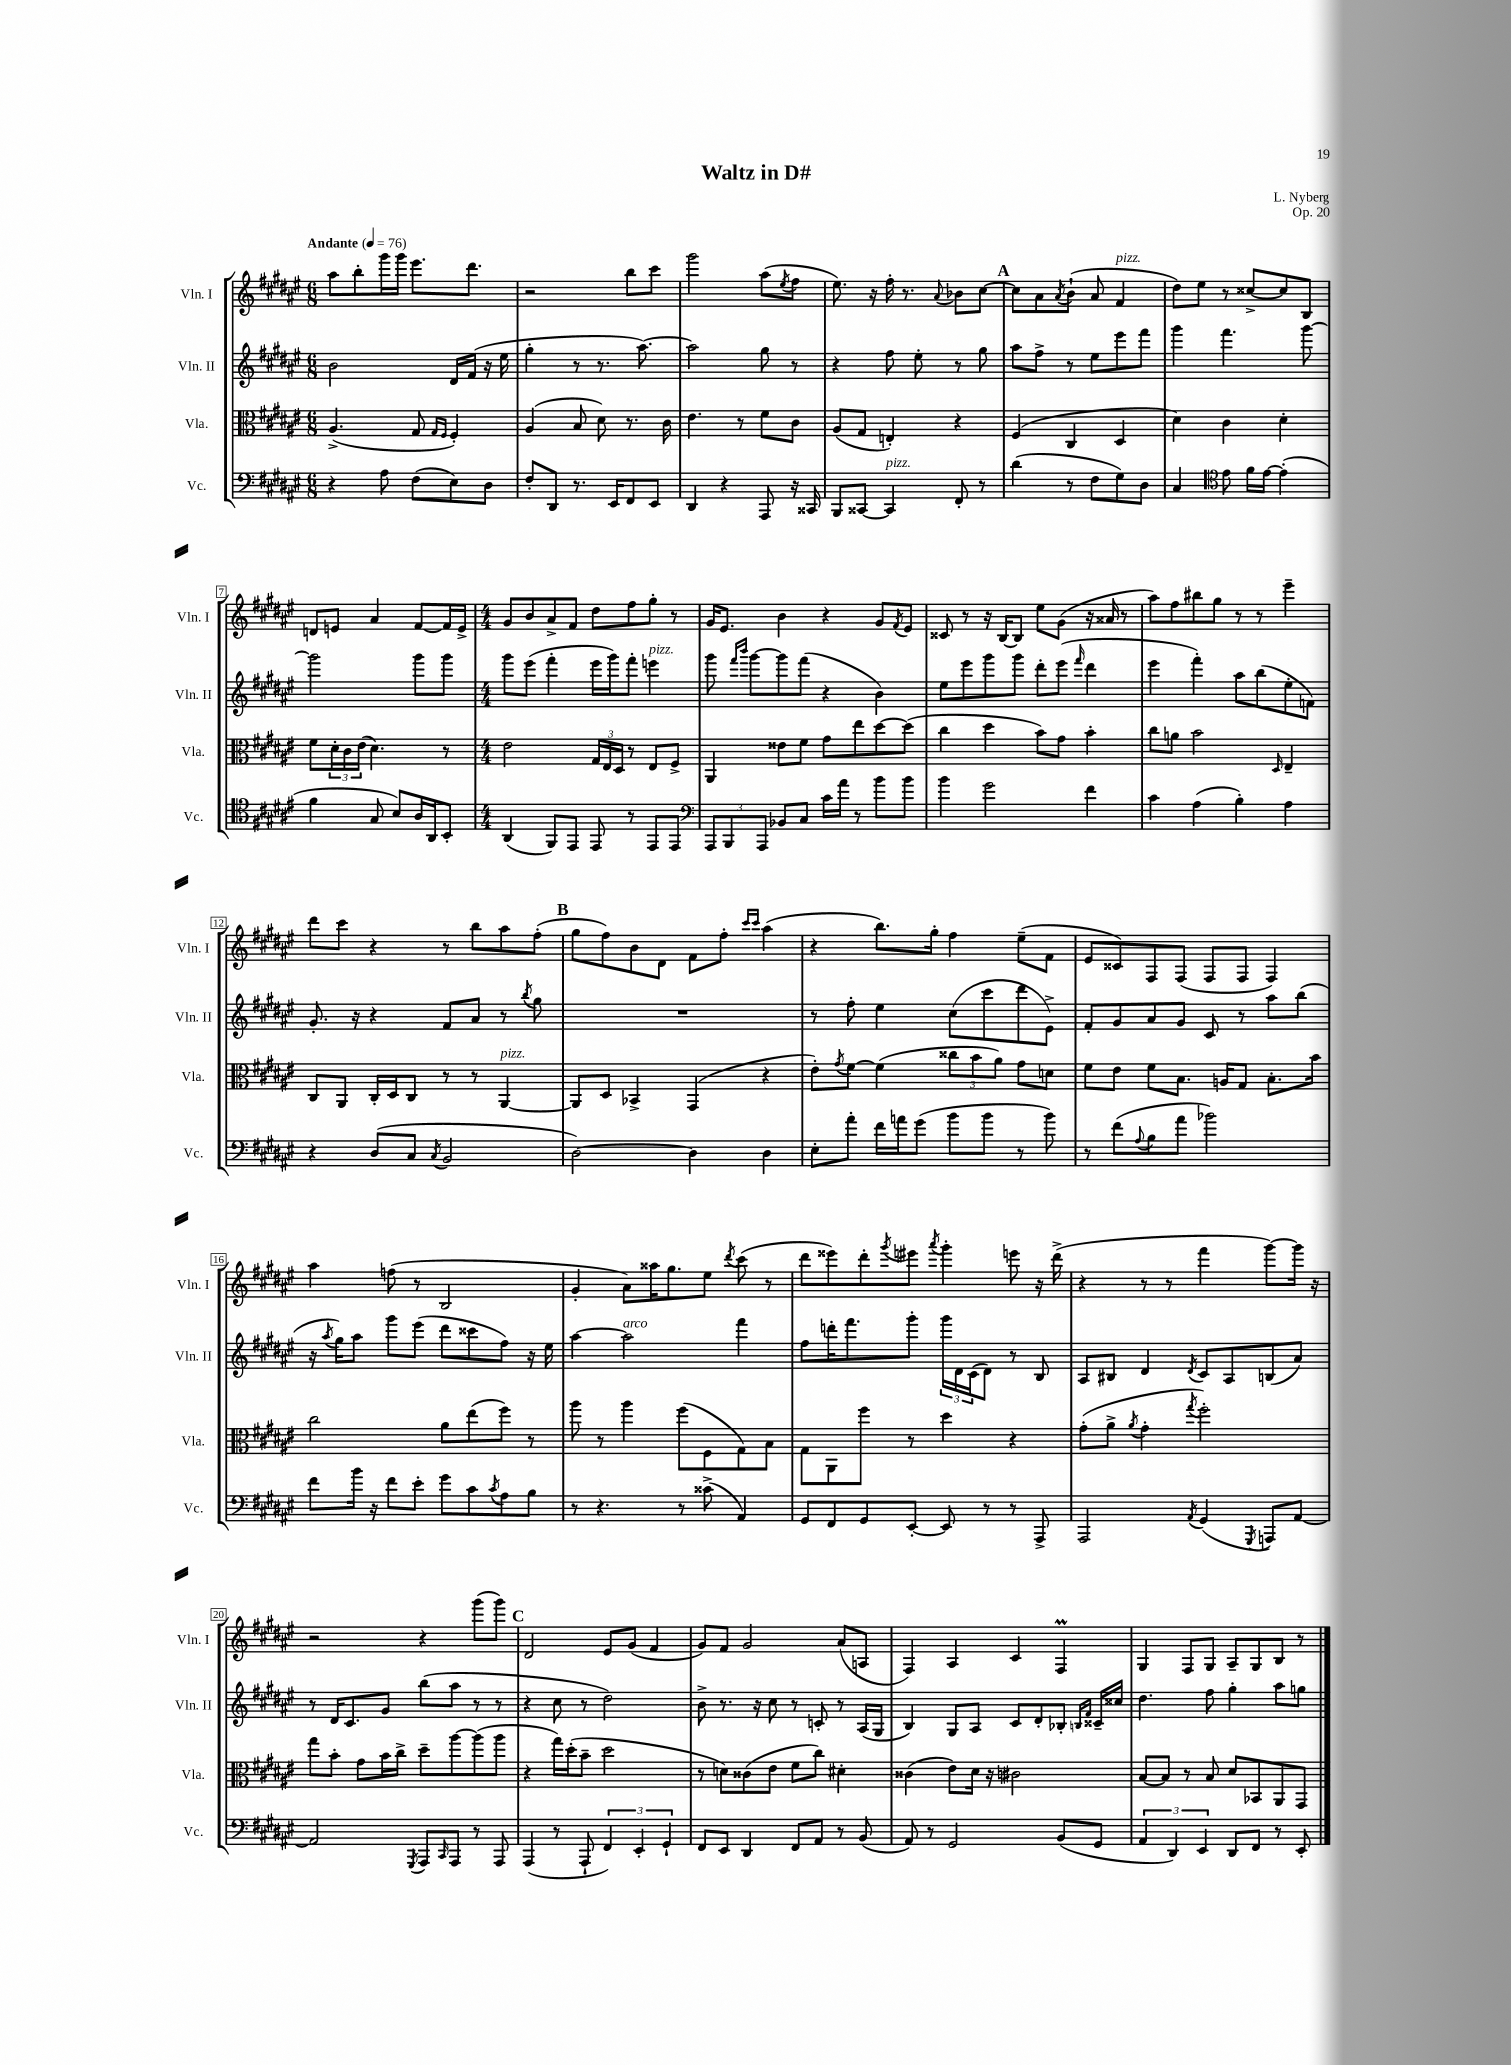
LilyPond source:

\header { title = "Waltz in D#" composer = "L. Nyberg" opus = "Op. 20" }
<<
\new StaffGroup <<
\new Staff = "s0" \with { instrumentName = "Vln. I" shortInstrumentName = "Vln. I" } {
    \clef treble \key fis \major \numericTimeSignature \time 6/8 \tempo "Andante" 4 = 76
    ais''8 b''8-. gis'''16 gis'''16 eis'''8. dis'''8. |
    r2 b''8 cis'''8 |
    gis'''2 ais''8( \acciaccatura { eis''8 } fis''8 |
    eis''8.) r16 fis''16-. r8. \appoggiatura { ais'8 } bes'8 cis''8~ |
    \mark \markup { \bold "A" } cis''8 ais'8 \acciaccatura { ais'8 } b'8-!( ais'8 fis'4^\markup { \italic "pizz." } |
    dis''8) eis''8 r8 cisis''8~-> cisis''8 b8 |
    d'8 e'8 ais'4 fis'8~ fis'16 e'16-> |
    \numericTimeSignature \time 4/4 gis'8 b'8 ais'8-> fis'8 dis''8 fis''8 gis''8-. r8 |
    gis'16 eis'8. b'4 r4 gis'8 \acciaccatura { fis'8 } eis'8 |
    cisis'8 r8 r16 b16~ b8 eis''8 gis'8( r16 aisis'16 r8 |
    ais''8) fis''8 bis''8 gis''8 r8 r8 eis'''4-- |
    dis'''8 cis'''8 r4 r8 b''8 ais''8 fis''8-.( |
    \mark \markup { \bold "B" } gis''8 fis''8) b'8 dis'8 fis'8 fis''8-. \grace { cis'''16 cis'''16 } ais''4( |
    r4 b''8.) gis''16-. fis''4 eis''8--( fis'8 |
    eis'8 cisis'8) fis8 fis8( fis8 fis8 fis4) |
    ais''4 f''8( r8 b2 |
    gis'4-. ais'8) aisis''16 gis''8. eis''8 \acciaccatura { dis'''8 } cis'''8( r8 |
    dis'''8 eisis'''8) dis'''8-. \acciaccatura { gis'''8 } eis'''8 \acciaccatura { ais'''8 } gis'''4-. e'''8 r16 dis'''16->( |
    r4 r8 r8 fis'''4 gis'''8~) gis'''16 r16 |
    r2 r4 gis'''8( gis'''8) |
    \mark \markup { \bold "C" } dis'2 eis'8 gis'8( fis'4 |
    gis'8) fis'8 gis'2 ais'8( a8 |
    fis4) ais4 cis'4 fis4\prall |
    gis4 fis8 gis8 ais8-- gis8 b8 r8 \bar "|." |
}
\new Staff = "s1" \with { instrumentName = "Vln. II" shortInstrumentName = "Vln. II" } {
    \clef treble \key fis \major \numericTimeSignature \time 6/8
    b'2 dis'16 fis'16( r16 eis''16 |
    gis''4-. r8 r8. ais''8.~) |
    ais''2 gis''8 r8 |
    r4 fis''8 eis''8-. r8 gis''8 |
    \mark \markup { \bold "A" } ais''8 fis''8-> r8 eis''8 eis'''8 fis'''8 |
    gis'''4 fis'''4. gis'''8~ |
    gis'''2 gis'''8 gis'''8 |
    \numericTimeSignature \time 4/4 gis'''8 eis'''8( fis'''4-. eis'''16 gis'''16) fis'''8-. e'''4^\markup { \italic "pizz." } |
    gis'''8 \grace { fis'''16 b'''16 } gis'''8~ gis'''8 fis'''8( r4 b'4) |
    eis''8 eis'''8 gis'''8 gis'''8 dis'''8-. eis'''8( \grace { fis'''16 } dis'''4 |
    eis'''4 fis'''4-.) ais''8 b''8( eis''8-. f'8) |
    gis'8.-. r16 r4 fis'8 ais'8 r8 \acciaccatura { b''8 } gis''8 |
    \mark \markup { \bold "B" } R1 |
    r8 fis''8-. eis''4 cis''8( cis'''8 dis'''8 eis'8->) |
    fis'8-. gis'8 ais'8 gis'8 cis'8 r8 ais''8 b''8( |
    r16 \acciaccatura { ais''8 } gis''16) ais''8 gis'''8 eis'''8( dis'''8 cisis'''8 fis''8) r16 eis''16 |
    ais''4~ ais''2^\markup { \italic "arco" } fis'''4 |
    fis''8 d'''16-. fis'''8. gis'''8-. \tuplet 3/2 { gis'''16 dis'16 cis'16( } dis'8) r8 b8 |
    ais8 bis8 dis'4 \acciaccatura { dis'8 } cis'8 ais8 b8( ais'8) |
    r8 dis'16 cis'8. gis'8 b''8( ais''8 r8 r8 |
    \mark \markup { \bold "C" } r4 cis''8 r8 dis''2) |
    b'8-> r8. r16 cis''8 r8 c'8-. r8 ais16( gis16 |
    b4) gis8 ais8 cis'8 dis'8-. bes8-. \grace { b16 fis'16 } cisis'16-- cisis''16 |
    dis''4. fis''8 gis''4-. ais''8 g''8 \bar "|." |
}
\new Staff = "s2" \with { instrumentName = "Vla." shortInstrumentName = "Vla." } {
    \clef alto \key fis \major \numericTimeSignature \time 6/8
    ais4.->( gis8 \grace { gis16 fis16 } fis4-.) |
    ais4( b8 dis'8) r8. cis'16 |
    eis'4. r8 fis'8 cis'8 |
    ais8( gis8 e4-.) r4 |
    \mark \markup { \bold "A" } fis4( cis4 dis4 |
    dis'4) cis'4 dis'4-. |
    fis'8 \tuplet 3/2 { dis'16-. cis'16 eis'16( } dis'4.) r8 |
    \numericTimeSignature \time 4/4 eis'2 \tuplet 3/2 { gis16 eis16 dis16 } r8 eis8 fis8-> |
    ais,4 eisis'8 fis'8 gis'8 eis''8 dis''8~ dis''8( |
    cis''4 dis''4 b'8) gis'8 b'4-. |
    cis''8 a'8 b'2 \grace { dis16 } eis4-- |
    cis8 ais,8 cis16-. dis16 cis8 r8 r8 ais,4~^\markup { \italic "pizz." } |
    \mark \markup { \bold "B" } ais,8 dis8 bes,4-> gis,4( r4 |
    eis'8-.) \acciaccatura { gis'8 } fis'8~ fis'4( \tuplet 3/2 { cisis''8 b'8 ais'8) } gis'8 d'8 |
    fis'8 eis'8 fis'8 b8. a16 gis8 b8.-. b'16 |
    cis''2 ais'8 eis''8( fis''8) r8 |
    ais''8 r8 ais''4 fis''8( fis8 gis8) b8 |
    gis8 ais,8 fis''8 r8 dis''4 r4 |
    gis'8-.( ais'8-> \acciaccatura { ais'8 } gis'4-. \acciaccatura { gis''8 } fis''2-.) |
    gis''8 b'8-. gis'8 b'16 cis''16-> dis''8-- ais''8~ ais''8( ais''8 |
    \mark \markup { \bold "C" } r4 gis''16) dis''16-.( b'8-- dis''2 |
    r8 d'8) cisis'8( eis'8 fis'8 cis''8) dis'4-. |
    cisis'4( eis'8) dis'16 r16 cis'2 |
    b8~ b8 r8 b8 dis'8 bes,8 ais,8 gis,8 \bar "|." |
}
\new Staff = "s3" \with { instrumentName = "Vc." shortInstrumentName = "Vc." } {
    \clef bass \key fis \major \numericTimeSignature \time 6/8
    r4 ais8 fis8( eis8) dis8 |
    fis8-. dis,8 r8. eis,16 fis,8 eis,8 |
    dis,4 r4 ais,,8 r16 cisis,16 |
    b,,8 cisis,8~ cisis,4^\markup { \italic "pizz." } fis,8-. r8 |
    \mark \markup { \bold "A" } dis'4( r8 fis8 gis8) dis8 |
    cis4 \clef tenor eis'8 fis'16 eis'16~ eis'4-.( |
    fis'4 gis8 b8) ais16 ais,16 b,8-. |
    \numericTimeSignature \time 4/4 ais,4( fis,8) eis,8 eis,8 r8 eis,8 eis,8 |
    \clef bass \tuplet 3/2 { ais,,8 b,,8 ais,,8 } bes,8 cis8 cis'16 ais'16 r8 b'8 b'8 |
    b'4 gis'2 fis'4 |
    cis'4 ais4( b4-.) ais4 |
    r4 dis8( cis8 \acciaccatura { cis8 } b,2 |
    \mark \markup { \bold "B" } dis2~) dis4 dis4 |
    eis8-. ais'8-. fis'16 a'16 gis'8( b'8 b'8 r8 b'8) |
    r8 fis'8( \appoggiatura { ais8 } b8 ais'8 bes'2) |
    fis'8 b'16 r16 fis'8 eis'8-. gis'8 cis'8 \acciaccatura { cis'8 } ais8 b8 |
    r8 r4. r8 cisis'8->( ais,4) |
    gis,8 fis,8 gis,8 eis,8~-. eis,8 r8 r8 ais,,8-> |
    ais,,2 \acciaccatura { ais,8 } gis,4( \acciaccatura { gis,,8 } a,,8) ais,8~ |
    ais,2 \acciaccatura { gis,,8 } ais,,8 \grace { cis,16 } ais,,8 r8 ais,,8 |
    \mark \markup { \bold "C" } ais,,4( r8 ais,,8-! \tuplet 3/2 { fis,4) eis,4-. gis,4-! } |
    fis,8 eis,8 dis,4 fis,8 ais,8 r8 b,8( |
    ais,8) r8 gis,2 b,8( gis,8 |
    \tuplet 3/2 { ais,4 dis,4) eis,4 } dis,8 fis,8 r8 eis,8-. \bar "|." |
}
>>
>>
\layout { \context { \Score \override BarNumber.stencil = #(make-stencil-boxer 0.1 0.3 ly:text-interface::print) } }
